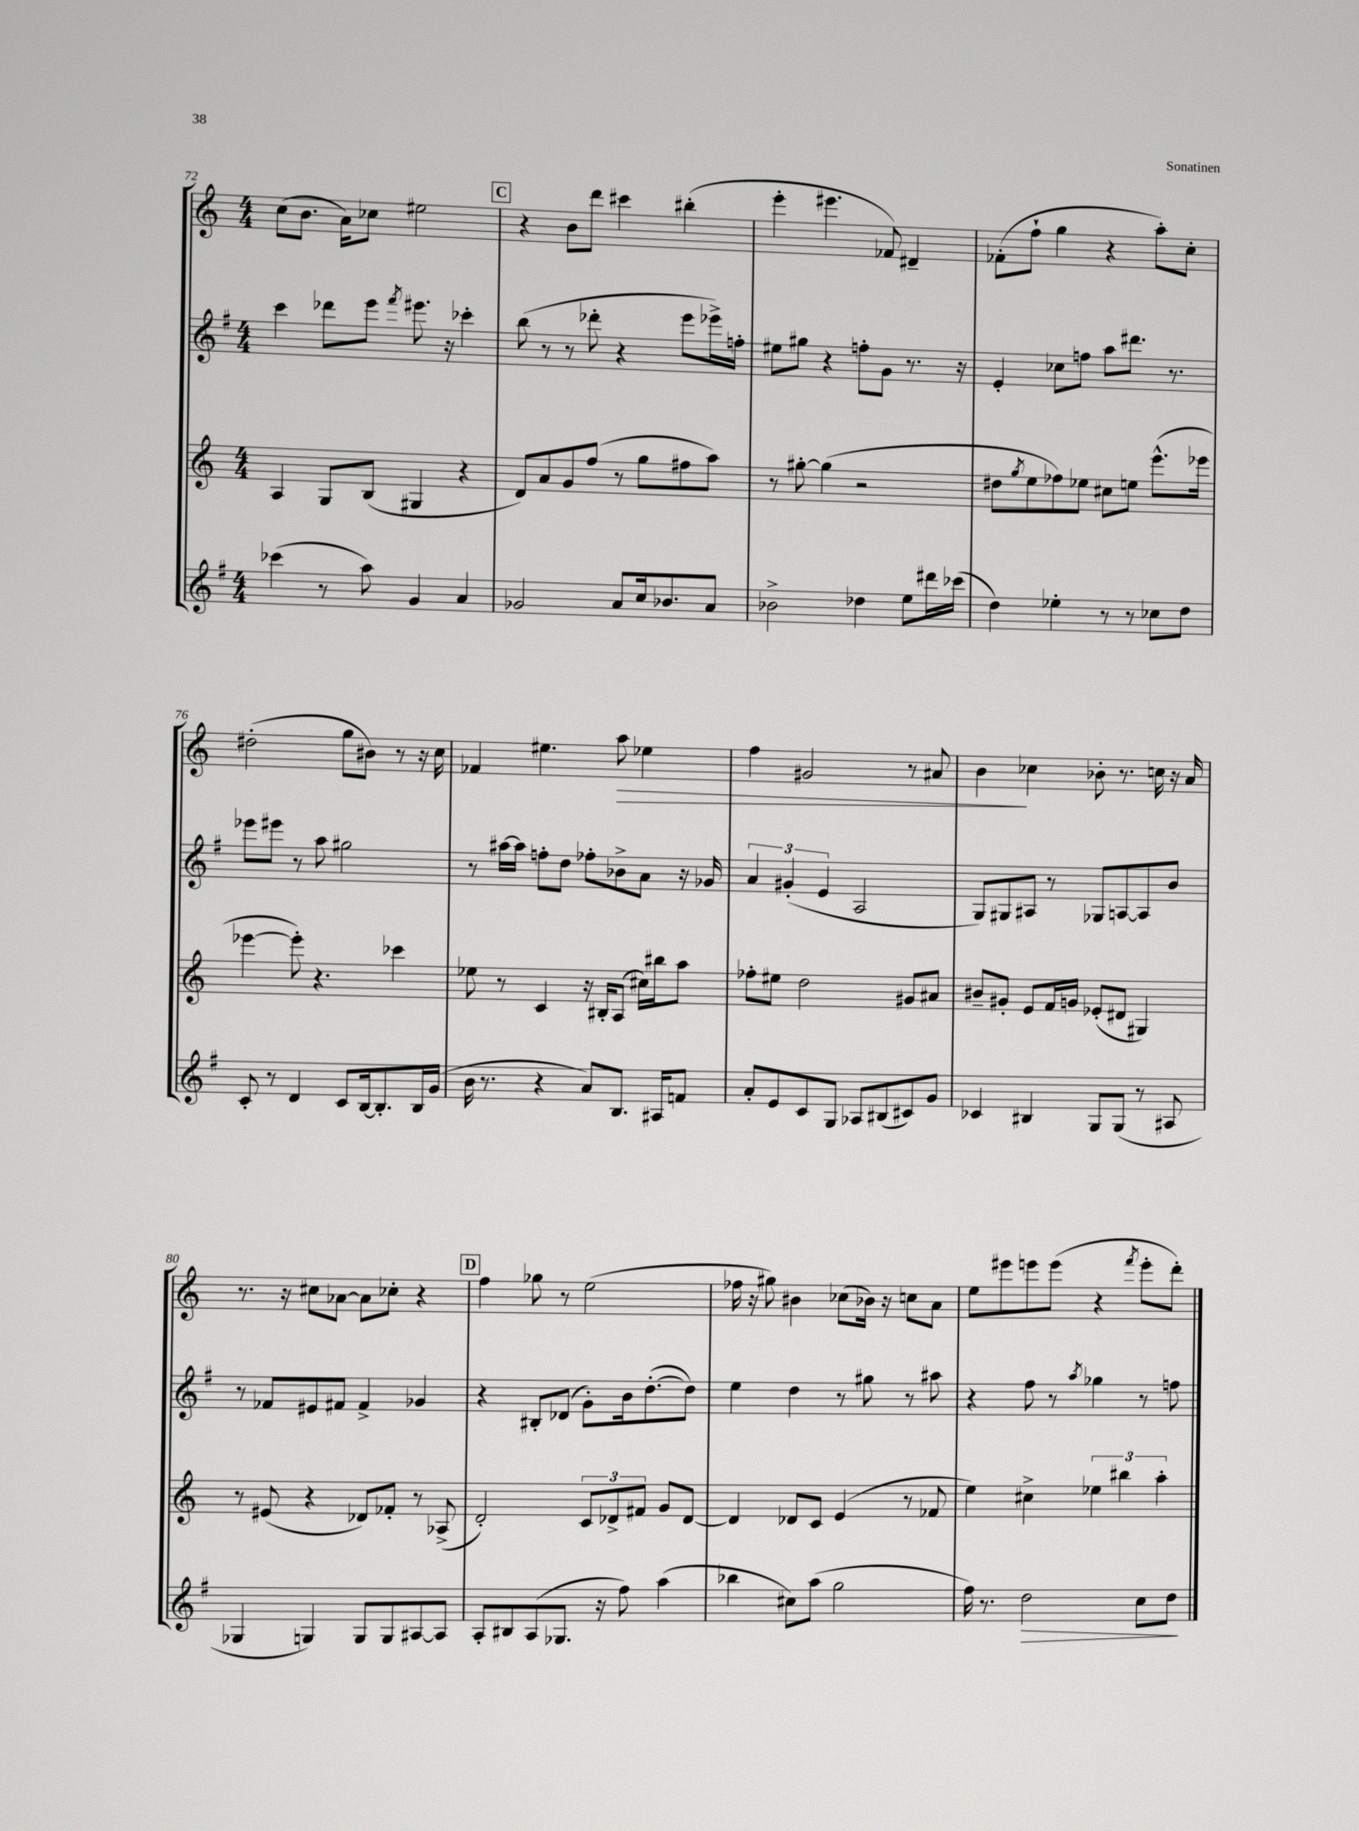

**kern	**kern	**kern	**kern
*staff4	*staff3	*staff2	*staff1
*clefG2	*clefG2	*clefG2	*clefG2
*k[f#]	*k[]	*k[f#]	*k[]
*M4/4	*M4/4	*M4/4	*M4/4
(4ccc-	4A	4ccc	(8cc
.	.	.	8.b
8r	8G	8ddd-	.
.	.	.	16a)
8aa)	(8B	8eee	8cc-
.	.	8qfff#	.
4g	4G#	8.eee#	2ee#
.	.	16r	.
4a	4r	4ccc-'	.
=	=	=	=
2g-	8d)	(8bb	4r
.	8a	8r	.
.	8g	8r	8b
.	(8ff	8ddd-'	8ddd
8a	8r	4r	4ccc#
16cc	8gg	.	.
8.b-	.	.	.
.	8ff#	8eee	(4bb#'
8a	8aa)	16eee-^)	.
.	.	16ff'	.
=	=	=	=
2b-^	8r	8ee#	4eee'
.	[8gg#'	8gg#	.
.	(4gg#]	4r	4.eee#
4dd-	2r	8ff'	.
.	.	8g	8f-)
8ee	.	8.r	4d#~
16ddd#	.	.	.
(16ccc-	.	16r	.
=	=	=	=
4dd)	8dd#	4e'	(8f-'
.	8qgg	.	.
.	8ee	.	8ff`
4ee-'	8ff-)	8cc-	4gg
.	8ee-	8ff	.
8r	8cc#	8aa	4r
8r	8ee	8.ddd#	.
8cc-	(8.eee^^	.	8aa')
.	.	8.r	.
8dd	.	.	8cc'
.	16eee-	.	.
=	=	=	=
8c'	[4eee-	8eee-	(2dd#'
8r	.	8eee#	.
4d	8eee-'])	8r	.
.	4.r	8aa	.
8c	.	2gg#	8gg
[16B	.	.	8b#)
8.B']	.	.	.
.	4ccc-	.	8r
16B	.	.	16r
(16g	.	.	16cc
=	=	=	=
16b	8ee-	8r	4f-
8.r	.	.	.
.	8r	[16aa#	.
.	.	16aa#]	.
4r	4c	8ff'	4.ee#
.	.	8dd	.
8a)	16r	8ff-'	.
.	16B#'	.	.
8.B	(8A	8b-^	8aa
.	16cc#)	8a	4ee-
16A#	16bb#	.	.
8f	8aa	16r	.
.	.	16g-	.
=	=	=	=
8a'	8ff-'	6a	4ff
8e	8ee#	.	.
.	.	(6g#'	.
8c	2dd	.	2g#
.	.	6e	.
8G	.	.	.
8A-	.	2A	.
(8B#	.	.	.
8c#)	8g#	.	8r
8g	8a#	.	8a#
=	=	=	=
4c-	8b#~	8G)	4b
.	8g#'	8G#	.
4B#	8e	8A#	4cc-
.	16f	8r	.
.	16g	.	.
8G	(8e-'	8G-	8b-'
(8G	8d#	[8A	8.r
8r	4G#)	8A]	.
.	.	.	16cc
8A#	.	8b	16r
.	.	.	16a
=	=	=	=
4G-	8r	8r	8.r
.	(8e#	8f-	.
.	.	.	16r
4G)	4r	8e#	8cc#
.	.	8f#	[8a-
8G	8d-)	4f#^	8a-]
8G	8f-'	.	8cc-'
[8A#	8r	4g-	4r
8A#]	(8A-^	.	.
=	=	=	=
8A'	2d')	4r	4ff
8B#	.	.	.
(8A	.	8B#'	8gg-
8.G-	.	(8d-	8r
.	12c	8g')	(2ee
16r	.	.	.
.	12d-^	.	.
8ff#)	.	16b	.
.	12f#	.	.
.	.	([8.dd'	.
(4aa	8g	.	.
.	[8d-	8dd])	.
=	=	=	=
4bb-	4d-]	4ee	16ff-
.	.	.	16r
.	.	.	8gg#)
8cc#)	8d-	4dd	4b#
(8aa	8c	.	.
2gg	(4e	8r	(8cc-
.	.	8gg#	16b-)
.	.	.	16r
.	8r	8r	8cc
.	8f-	8aa#	8a
=	=	=	=
16ff#)	4ee)	4r	8ee
8.r	.	.	.
.	.	.	8eee#
2dd	4cc#^	8ff#	8eee
.	.	8r	(8eee
.	.	8qaa	.
.	6ee-	4gg-	4r
.	6bb#	.	.
.	.	.	8qfff
8cc	.	8r	8eee'
.	6aa'	.	.
8dd	.	8ff	8ddd')
==	==	==	==
*-	*-	*-	*-
